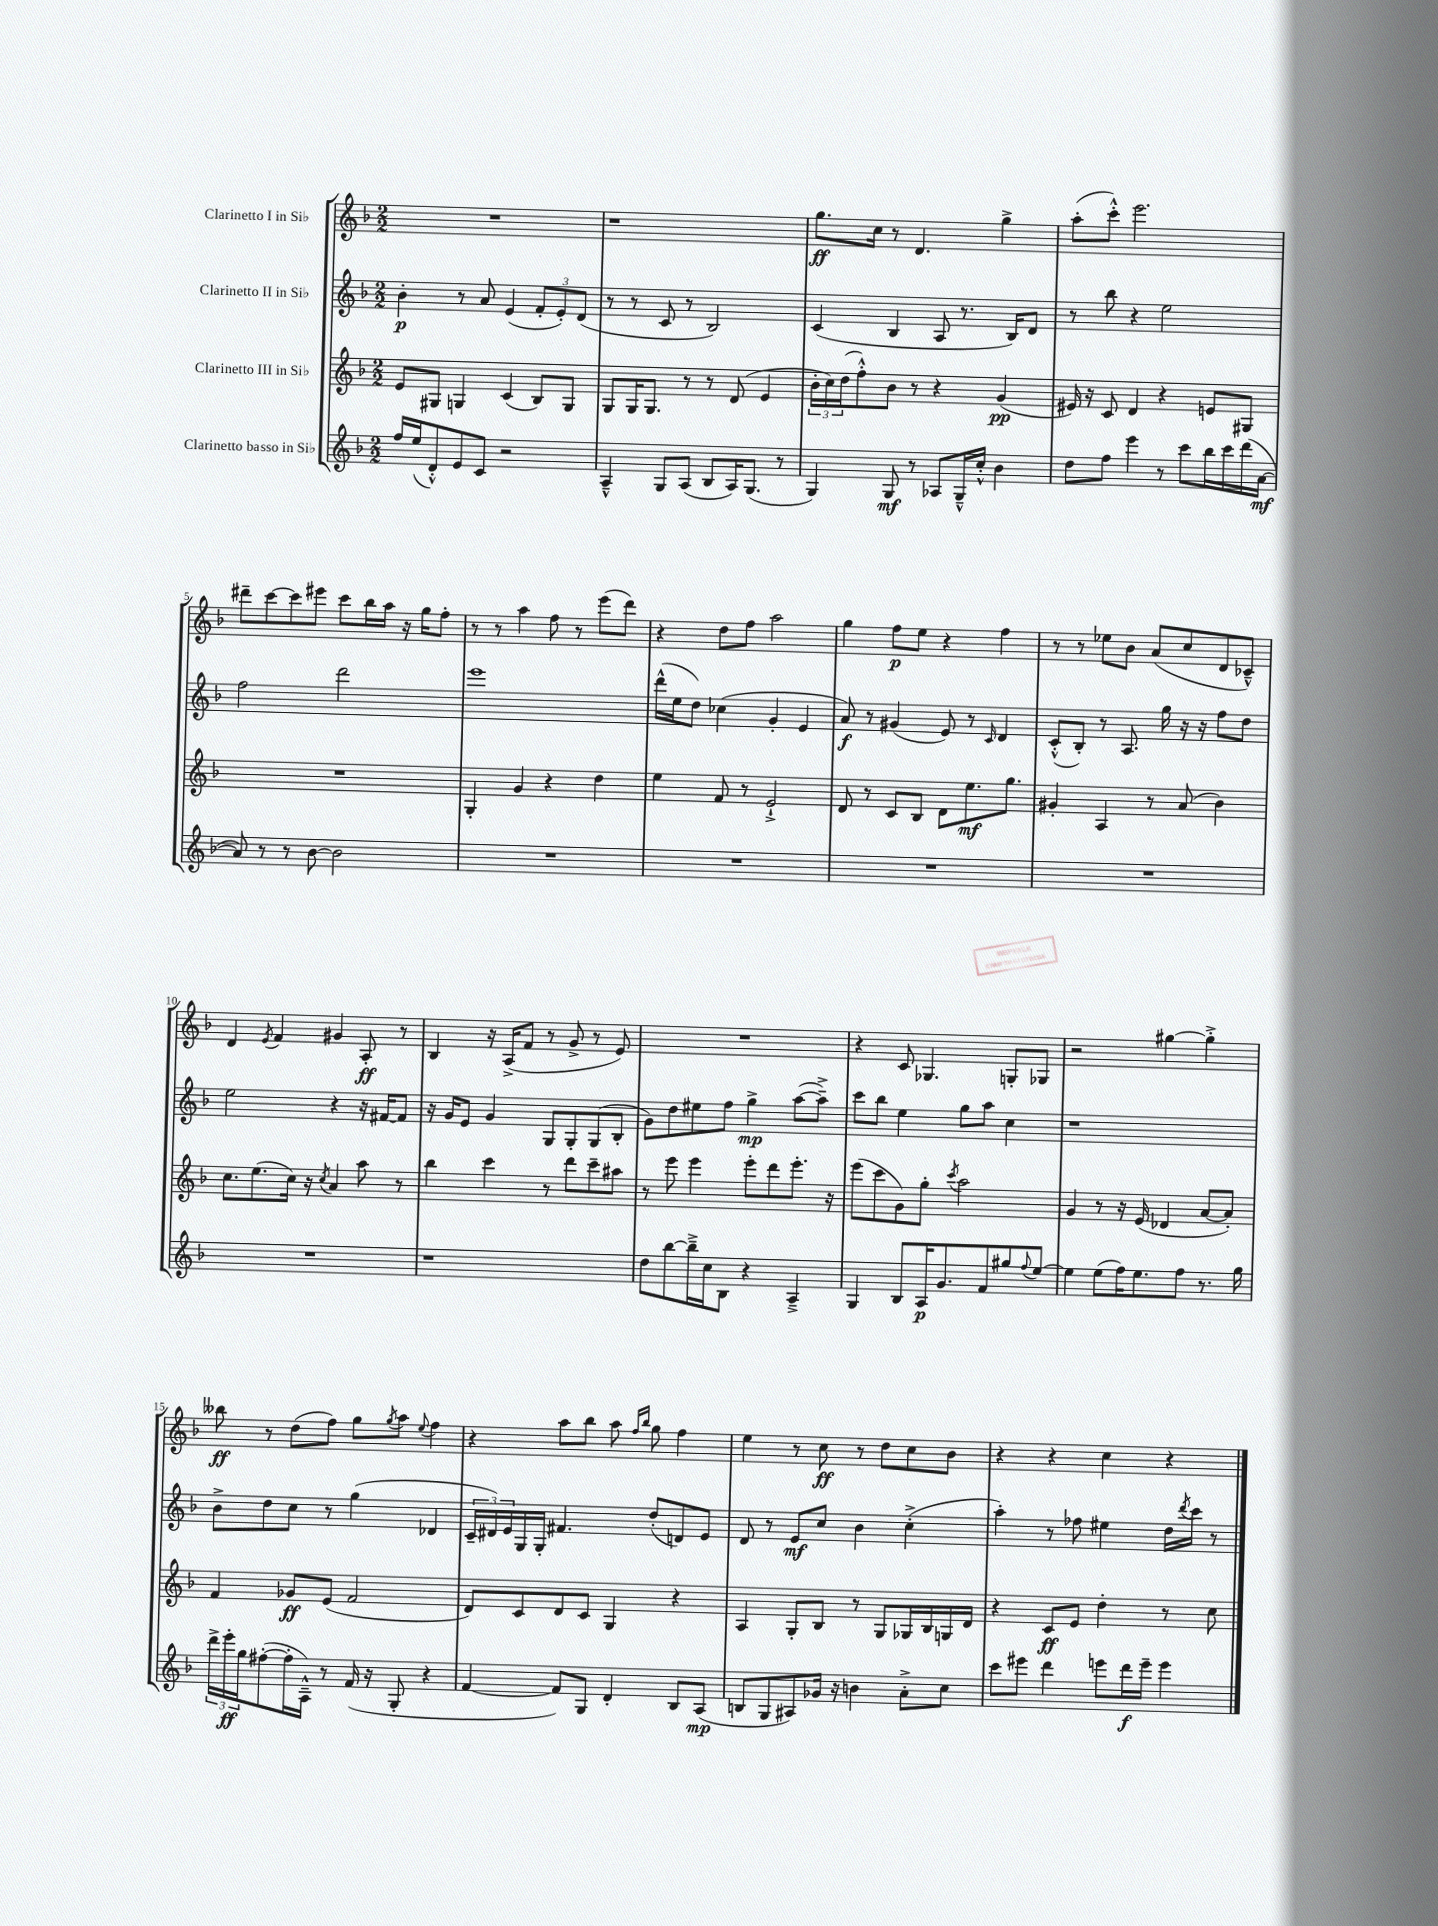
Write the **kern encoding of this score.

**kern	**kern	**kern	**kern
*staff4	*staff3	*staff2	*staff1
*clefG2	*clefG2	*clefG2	*clefG2
*k[b-]	*k[b-]	*k[b-]	*k[b-]
*M2/2	*M2/2	*M2/2	*M2/2
16ff	8e	4b-'	1r
(16ee	.	.	.
8d'^^)	8G#	.	.
8e	4G	8r	.
8c	.	8a	.
2r	(4c	(4e	.
.	8B-)	12f'	.
.	.	12e')	.
.	8G	.	.
.	.	(12d	.
=	=	=	=
4A~^^	8G	8r	1r
.	16G	8r	.
.	8.G	.	.
8G	.	8c	.
(8A	8r	8r	.
8B-	8r	2B-)	.
16A)	(8d	.	.
(8.G	.	.	.
.	4e	.	.
8r	.	.	.
=	=	=	=
4G)	24b-'	(4c	8.gg
.	24cc)	.	.
.	(24dd	.	.
.	8ff'^^)	.	.
.	.	.	16cc
8G	8b-	4B-	8r
8r	8r	.	4.d
8A-	4r	8A	.
16G~^^	.	8.r	.
16cc'^^	.	.	.
4b-	(4g	.	4gg^
.	.	16B-)	.
.	.	8d	.
=	=	=	=
8dd	16e#)	8r	(8aa'
.	16r	.	.
8ff	8c	8bb-	8ccc'^^)
4eee	4d	4r	2.eee
8r	4r	2ee	.
8ccc	.	.	.
16bb-	8e	.	.
16ccc	.	.	.
(16ddd	8G#	.	.
[16a	.	.	.
=	=	=	=
8a])	1r	2ff	8ddd#~
8r	.	.	[8ccc
8r	.	.	8ccc]
[8b-	.	.	8eee#
2b-]	.	2ddd	8ccc
.	.	.	16bb-
.	.	.	16aa
.	.	.	16r
.	.	.	16gg
.	.	.	8ff'
=	=	=	=
1r	4G'	1eee	8r
.	.	.	8r
.	4g	.	4aa
.	4r	.	8ff
.	.	.	8r
.	4dd	.	(8eee
.	.	.	8ddd)
=	=	=	=
1r	4ee	(16ddd^^	4r
.	.	16ee	.
.	.	8dd)	.
.	8f	(4cc-	8dd
.	8r	.	8ff
.	2e`^	4g'	2aa
.	.	4e	.
=	=	=	=
1r	8d	8a)	4gg
.	8r	8r	.
.	8c	(4g#	8ff
.	8B-	.	8ee
.	8d	8e)	4r
.	8.ee	8r	.
.	.	16qqc	.
.	.	4d	4ff
.	8.gg	.	.
=	=	=	=
1r	4g#'	(8c'^^	8r
.	.	8B-')	8r
.	4A	8r	8ee-
.	.	8.A	8b-
.	8r	.	(8a
.	.	16gg	.
.	(8a	16r	8cc
.	.	16r	.
.	4b-)	8ff	8d
.	.	8dd	8c-~^^)
=	=	=	=
1r	8.cc	2ee	4d
.	(8.ee	.	.
.	.	.	8qe
.	.	.	4f
.	16cc)	.	.
.	16r	.	.
.	8qcc	.	.
.	4a	4r	4g#
.	8aa	16r	8A'
.	.	[16f#	.
.	8r	8f#]	8r
=	=	=	=
1r	4bb-	16r	4B-
.	.	16g	.
.	.	8e	.
.	4ccc	4g	16r
.	.	.	(16A^
.	.	.	8f
.	8r	8G	8r
.	8ddd	8G'	8g^
.	8ccc~	(8G	8r
.	8aa#	8B-'	8e)
=	=	=	=
8dd	8r	8g)	1r
[8bb-	8eee	8dd	.
16bb-~^]	4eee	8ee#	.
16cc	.	.	.
8B-	.	8ff	.
4r	8eee'	4gg^	.
.	8ddd	.	.
4A~^	8.eee'	([8aa	.
.	.	8aa~^])	.
.	16r	.	.
=	=	=	=
4G	(8eee	8ccc	4r
.	8ccc	8bb-	.
8B-	8g)	4ee	8c
16A	8gg'	.	4.G-
8.g	.	.	.
.	8qccc	.	.
.	2aa	8gg	.
8f	.	8aa	.
8gg#	.	4cc	8G'
8qqff	.	.	.
[8ee	.	.	8G-
=	=	=	=
4ee]	4g	1r	2r
(8ee	8r	.	.
16ff)	16r	.	.
8.ee	(16e	.	.
.	4d-	.	[4gg#
8ff	.	.	.
8.r	[8a	.	4gg#'^]
.	8a'])	.	.
16gg	.	.	.
=	=	=	=
24ddd^	4f	8b-^	8bb--
24eee'	.	.	.
24gg	.	.	.
([8ff#'	.	8dd	8r
16ff#']	8g-	8cc	(8dd
16A~^^)	.	.	.
8r	(8e	8r	8ff)
(16f	2f	(4gg	8gg
16r	.	.	.
.	.	.	8qgg
8G'	.	.	8aa
.	.	.	8qqee
4r	.	4d-	4ff
=	=	=	=
[4f	8d)	24c~	4r
.	.	24d#)	.
.	.	24e	.
.	8c	16G	.
.	.	16G'	.
8f])	8d	4.f#	8aa
8G	8c	.	8bb-
4d'	4G	.	8aa
.	.	.	16qqff
.	.	.	16qqbb-
.	.	(8dd'	8gg
8B-	4r	8d)	4ff
(8A	.	8e	.
=	=	=	=
8B	4A	8d	4ee
8G	.	8r	.
8A#)	8G'	8e	8r
16g-	8B-	8cc	8cc
16r	.	.	.
4b	8r	4b-	8r
.	8G	.	8dd
8a'^	16G-	(4cc'^	8cc
.	16B-	.	.
8cc	16G	.	8b-
.	16d	.	.
=	=	=	=
8ccc	4r	4aa')	4r
8eee#	.	.	.
4ddd	8c	8r	4r
.	8e	8ff-	.
8eee	4dd'	4ee#	4cc
16ddd	.	.	.
16eee~	.	.	.
4eee	8r	16dd	4r
.	.	8qddd	.
.	.	16ccc	.
.	8cc	8r	.
==	==	==	==
*-	*-	*-	*-
